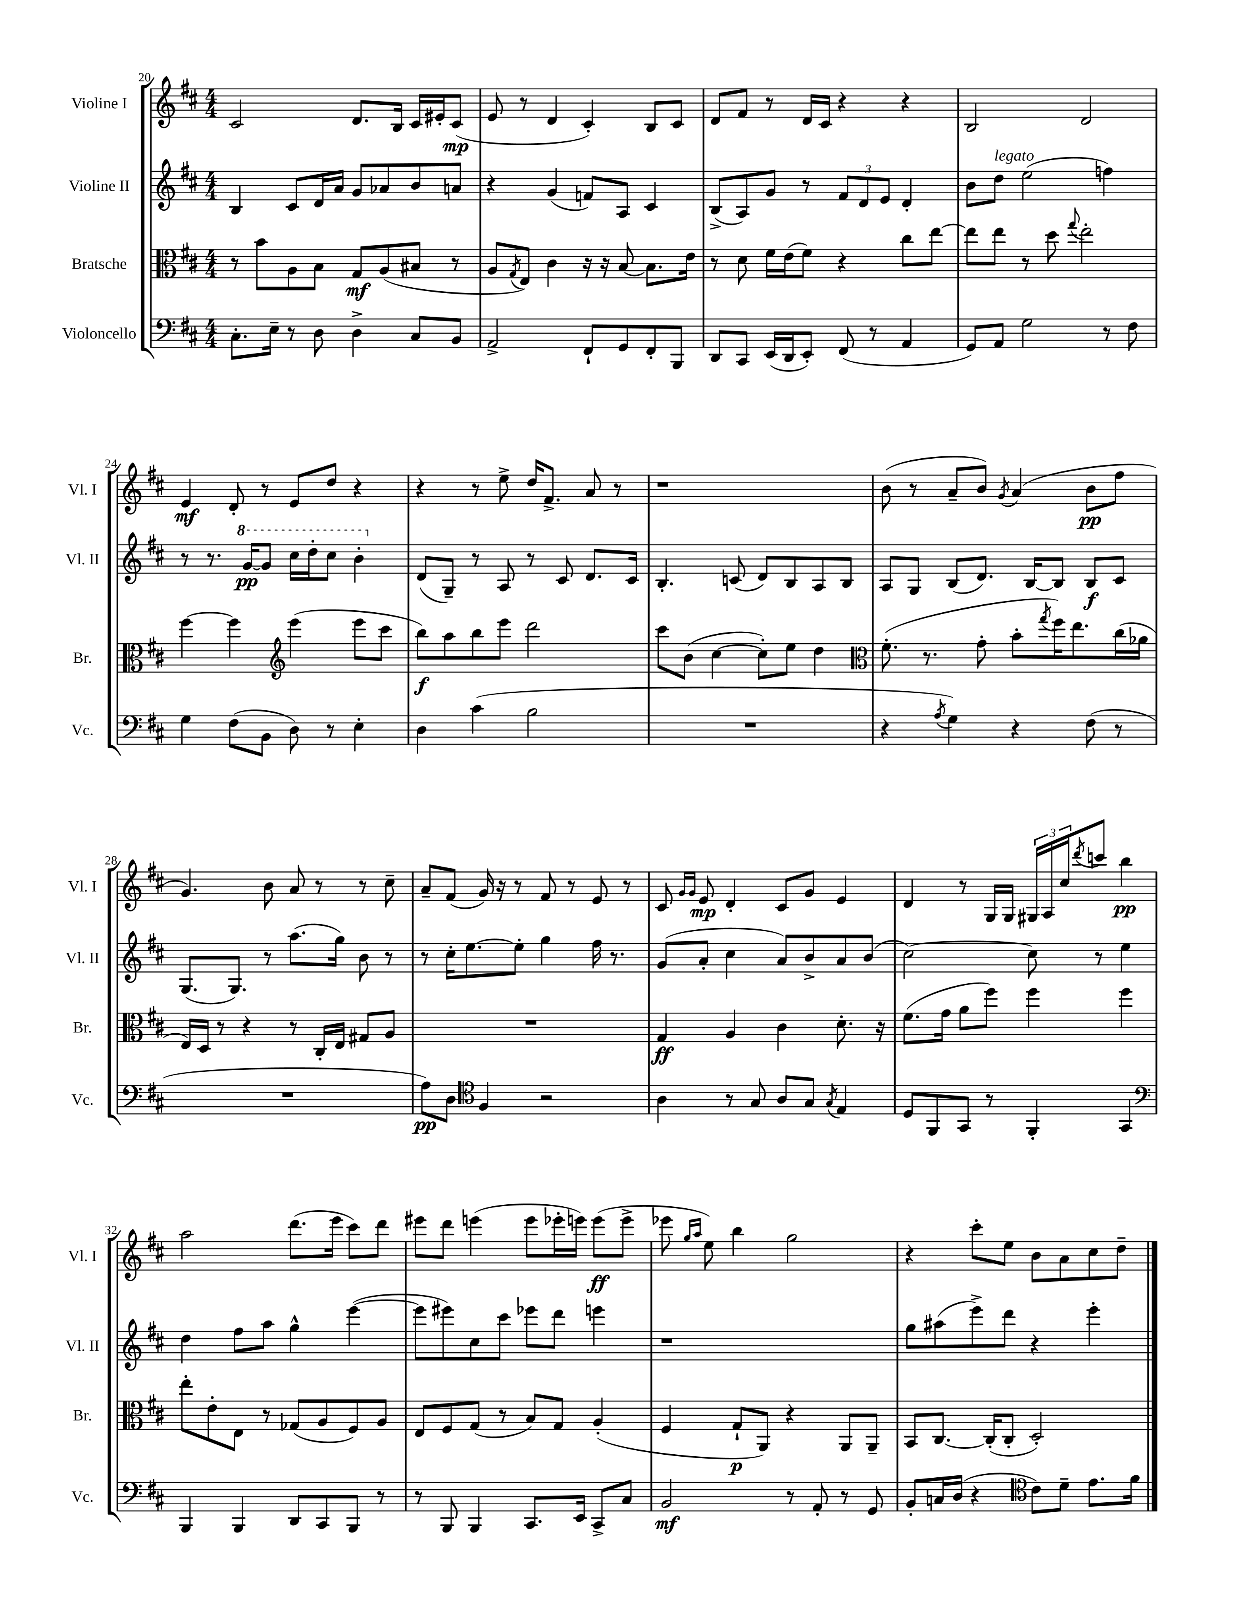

**kern	**dynam	**kern	**dynam	**kern	**dynam	**kern	**dynam
*part4	*part4	*part3	*part3	*part2	*part2	*part1	*part1
*staff4	*staff4	*staff3	*staff3	*staff2	*staff2	*staff1	*staff1
*I"Violoncello	*	*I"Bratsche	*	*I"Violine II	*	*I"Violine I	*
*I'Vc.	*	*I'Br.	*	*I'Vl. II	*	*I'Vl. I	*
*clefF4	*	*clefC3	*	*clefG2	*	*clefG2	*
*k[f#c#]	*	*k[f#c#]	*	*k[f#c#]	*	*k[f#c#]	*
*M4/4	*	*M4/4	*	*M4/4	*	*M4/4	*
=20	=20	=20	=20	=20	=20	=20	=20
8.C#'\L	.	8r	.	4B/	.	2c#/	.
.	.	8b\L	.	.	.	.	.
16E~\Jk	.	.	.	.	.	.	.
8r	.	8A\	.	8c#/L	.	.	.
8D\	.	8B\J	.	16d/L	.	.	.
.	.	.	.	16a/JJ	.	.	.
4D^\	.	8G/L	mf	8g/L	.	8.d/L	.
.	.	(8A/	.	8a-X/	.	.	.
.	.	.	.	.	.	16B/Jk	.
8C#/L	.	8B#X/J	.	8b/	.	16c#/LL	.
.	.	.	.	.	.	16e#X'/J	.
8BB/J	.	8r	.	8an/J	.	(8c#/J	mp
=21	=21	=21	=21	=21	=21	=21	=21
2AA^/	.	8A/L	.	4r	.	8e/	.
.	.	8qG/	.	.	.	.	.
.	.	8E/J)	.	.	.	8r	.
.	.	4c#\	.	(4g/	.	4d/	.
8FF#`/L	.	16r	.	8fn/L)	.	4c#'/)	.
.	.	16r	.	.	.	.	.
8GG/	.	[8B/	.	8A/J	.	.	.
8FF#'/	.	8.B\L]	.	4c#/	.	8B/L	.
8BBB/J	.	.	.	.	.	8c#/J	.
.	.	16e\Jk	.	.	.	.	.
=22	=22	=22	=22	=22	=22	=22	=22
8DD/L	.	8r	.	(8B^/L	.	8d/L	.
8CC#/J	.	8d\	.	8A/)	.	8f#/J	.
(16EE/LL	.	16f#\LL	.	8g/J	.	8r	.
16DD/J	.	(16e\J	.	.	.	.	.
8EE'/J)	.	8f#\J)	.	8r	.	16d/LL	.
.	.	.	.	.	.	16c#/JJ	.
(8FF#/	.	4r	.	12f#/L	.	4r	.
.	.	.	.	12d/	.	.	.
8r	.	.	.	.	.	.	.
.	.	.	.	12e/J	.	.	.
4AA/	.	8cc#\L	.	4d'/	.	4r	.
.	.	[8ee\J	.	.	.	.	.
=23	=23	=23	=23	=23	=23	=23	=23
8GG/L)	.	8ee\L]	.	8b\L	.	2B/	.
!	!	!	!	!LO:TX:a:i:t=legato	!	!	!
8AA/J	.	8ee\J	.	8dd\J	.	.	.
2G\	.	8r	.	(2ee\	.	.	.
.	.	8dd\	.	.	.	.	.
.	.	8qqgg/	.	.	.	.	.
.	.	2ee'\	.	.	.	2d/	.
8r	.	.	.	4ffn\)	.	.	.
8F#\	.	.	.	.	.	.	.
!!LO:LB:g=z
=24	=24	=24	=24	=24	=24	=24	=24
4G\	.	[4ff#\	.	8r	.	4e/	mf
.	.	.	.	8.r	.	.	.
(8F#\L	.	4ff#\]	.	.	.	8d'/	.
*	*	*	*	*8va	*	*	*
.	.	.	.	[16gg/KL	pp	.	.
8BB\J	.	.	.	8gg/J]	.	8r	.
*	*	*clefG2	*	*	*	*	*
8D\)	.	(4eee\	.	16ccc#\LL	.	8e/L	.
.	.	.	.	16ddd'\J	.	.	.
8r	.	.	.	8ccc#\J	.	8dd/J	.
4E'\	.	8eee\L	.	4bb'\	.	4r	.
.	.	8ccc#\J	.	.	.	.	.
=25	=25	=25	=25	=25	=25	=25	=25
*	*	*	*	*X8va	*	*	*
4D\	.	8bb\L)	f	(8d/L	.	4r	.
.	.	8aa\	.	8G~/J)	.	.	.
(4c#\	.	8bb\	.	8r	.	8r	.
.	.	8eee\J	.	8A/	.	8ee^\	.
2B\	.	2ddd\	.	8r	.	16dd/KL	.
.	.	.	.	.	.	8.f#^/J	.
.	.	.	.	8c#/	.	.	.
.	.	.	.	8.d/L	.	8a/	.
.	.	.	.	.	.	8r	.
.	.	.	.	16c#/Jk	.	.	.
=26	=26	=26	=26	=26	=26	=26	=26
1r	.	8ccc#\L	.	4.B'/	.	1r	.
.	.	(8b\J	.	.	.	.	.
.	.	[4cc#\	.	.	.	.	.
.	.	.	.	(8cn/	.	.	.
.	.	8cc#'\L])	.	8d/L)	.	.	.
.	.	8ee\J	.	8B/	.	.	.
.	.	4dd\	.	8A/	.	.	.
.	.	.	.	8B/J	.	.	.
=27	=27	=27	=27	=27	=27	=27	=27
*	*	*clefC3	*	*	*	*	*
4r	.	(8.f#'\	.	8A/L	.	(8b\	.
.	.	.	.	8G/J	.	8r	.
.	.	8.r	.	.	.	.	.
8qA/	.	.	.	.	.	.	.
4G\)	.	.	.	(8B/L	.	8a~/L	.
.	.	8g'\	.	8.d/J)	.	8b/J)	.
.	.	.	.	.	.	8qg/	.
4r	.	8b'\L	.	.	.	(4a/	.
.	.	.	.	[16B/KL	.	.	.
.	.	8qgg/	.	.	.	.	.
.	.	16ff#\K)	.	8B/J]	.	.	.
.	.	8.ee\	.	.	.	.	.
(8F#\	.	.	.	8B/L	f	8b\L	pp
8r	.	(16cc#\L	.	8c#/J	.	8ff#\J	.
.	.	16a-X\JJ	.	.	.	.	.
!!LO:LB:g=z
=28	=28	=28	=28	=28	=28	=28	=28
1r	.	16E/LL)	.	(8.G/L	.	4.g/)	.
.	.	16D/JJ	.	.	.	.	.
.	.	8r	.	.	.	.	.
.	.	.	.	8.G/J)	.	.	.
.	.	4r	.	.	.	.	.
.	.	.	.	8r	.	8b\	.
.	.	8r	.	(8.aa\L	.	8a/	.
.	.	16C#'/LL	.	.	.	8r	.
.	.	16E/JJ	.	16gg\Jk)	.	.	.
.	.	8G#X/L	.	8b\	.	8r	.
.	.	8A/J	.	8r	.	8cc#~\	.
=29	=29	=29	=29	=29	=29	=29	=29
8A\L)	pp	1r	.	8r	.	8a~/L	.
8D\J	.	.	.	16cc#'\KL	.	(8f#/J	.
.	.	.	.	[8.ee\	.	.	.
*clefC4	*	*	*	*	*	*	*
4F#/	.	.	.	.	.	16g/)	.
.	.	.	.	.	.	16r	.
.	.	.	.	8ee'\J]	.	8r	.
2r	.	.	.	4gg\	.	8f#/	.
.	.	.	.	.	.	8r	.
.	.	.	.	16ff#\	.	8e/	.
.	.	.	.	8.r	.	.	.
.	.	.	.	.	.	8r	.
=30	=30	=30	=30	=30	=30	=30	=30
4A\	.	4G/	ff	(8g/L	.	8c#/	.
.	.	.	.	.	.	16qqg/LL	.
.	.	.	.	.	.	16qqg/JJ	.
.	.	.	.	8a'/J	.	8e/	mp
8r	.	4A/	.	4cc#\	.	4d'/	.
8G/	.	.	.	.	.	.	.
8A/L	.	4c#\	.	8a/L)	.	8c#/L	.
8G/J	.	.	.	8b^/	.	8g/J	.
8qG/	.	.	.	.	.	.	.
4E/	.	8.d'\	.	8a/	.	4e/	.
.	.	.	.	(8b/J	.	.	.
.	.	16r	.	.	.	.	.
=31	=31	=31	=31	=31	=31	=31	=31
8D/L	.	(8.f#\L	.	[2cc#\)	.	4d/	.
8FF#/	.	.	.	.	.	.	.
.	.	16g\Jk	.	.	.	.	.
8GG/J	.	8a\L	.	.	.	8r	.
8r	.	8ff#\J)	.	.	.	16G/LL	.
.	.	.	.	.	.	16G/JJ	.
4FF#'/	.	4ff#\	.	8cc#\]	.	24G#X/LL	.
.	.	.	.	.	.	24A/	.
.	.	.	.	.	.	24cc#/J	.
.	.	.	.	.	.	8qddd/	.
.	.	.	.	8r	.	8cccn/J	.
4GG/	.	4ff#\	.	4ee\	.	4bb\	pp
!!LO:LB:g=z
=32	=32	=32	=32	=32	=32	=32	=32
*clefF4	*	*	*	*	*	*	*
4BBB/	.	8ee'\L	.	4dd\	.	2aa\	.
.	.	8e'\	.	.	.	.	.
4BBB/	.	8E\J	.	8ff#\L	.	.	.
.	.	8r	.	8aa\J	.	.	.
8DD/L	.	(8G-X/L	.	4gg^^\	.	(8.ddd\L	.
8CC#/	.	8A/	.	.	.	.	.
.	.	.	.	.	.	16eee\Jk	.
8BBB/J	.	8F#/)	.	([4eee\	.	8ccc#\L)	.
8r	.	8A/J	.	.	.	8ddd\J	.
=33	=33	=33	=33	=33	=33	=33	=33
8r	.	8E/L	.	8eee\L]	.	8eee#X\L	.
8BBB/	.	8F#/	.	8eee#X\)	.	8ddd\J	.
4BBB/	.	(8G/J	.	8cc#\	.	(4eeen\	.
.	.	8r	.	8ccc#\J	.	.	.
8.CC#/L	.	8B/L)	.	8eee-X\L	.	8eee\L	.
.	.	8G/J	.	8ddd\J	.	16eee-X'\L	.
16EE/Jk	.	.	.	.	.	16eeen\JJ)	.
8CC#^/L	.	(4A'/	.	4eeen\	.	(8eee\L	ff
8C#/J	.	.	.	.	.	8eee^\J	.
=34	=34	=34	=34	=34	=34	=34	=34
2BB/	mf	4F#/	.	1r	.	8eee-X\	.
.	.	.	.	.	.	16qqgg/LL	.
.	.	.	.	.	.	16qqaa/JJ	.
.	.	.	.	.	.	8ee\)	.
.	.	8G`/L	p	.	.	4bb\	.
.	.	8AA/J)	.	.	.	.	.
8r	.	4r	.	.	.	2gg\	.
8AA'/	.	.	.	.	.	.	.
8r	.	8AA/L	.	.	.	.	.
8GG/	.	8AA~/J	.	.	.	.	.
=35	=35	=35	=35	=35	=35	=35	=35
8BB'/L	.	8BB/L	.	8gg\L	.	4r	.
16Cn/L	.	[8.C#/J	.	(8aa#X\	.	.	.
(16D/JJ	.	.	.	.	.	.	.
4r	.	.	.	8eee^\)	.	8ccc#'\L	.
.	.	(16C#'/KL]	.	.	.	.	.
.	.	8C#'/J	.	8ddd\J	.	8ee\J	.
*clefC4	*	*	*	*	*	*	*
8c#\L)	.	2D'/)	.	4r	.	8b\L	.
8d~\J	.	.	.	.	.	8a\	.
8.e\L	.	.	.	4eee'\	.	8cc#\	.
.	.	.	.	.	.	8dd~\J	.
16f#\Jk	.	.	.	.	.	.	.
==	==	==	==	==	==	==	==
*-	*-	*-	*-	*-	*-	*-	*-
